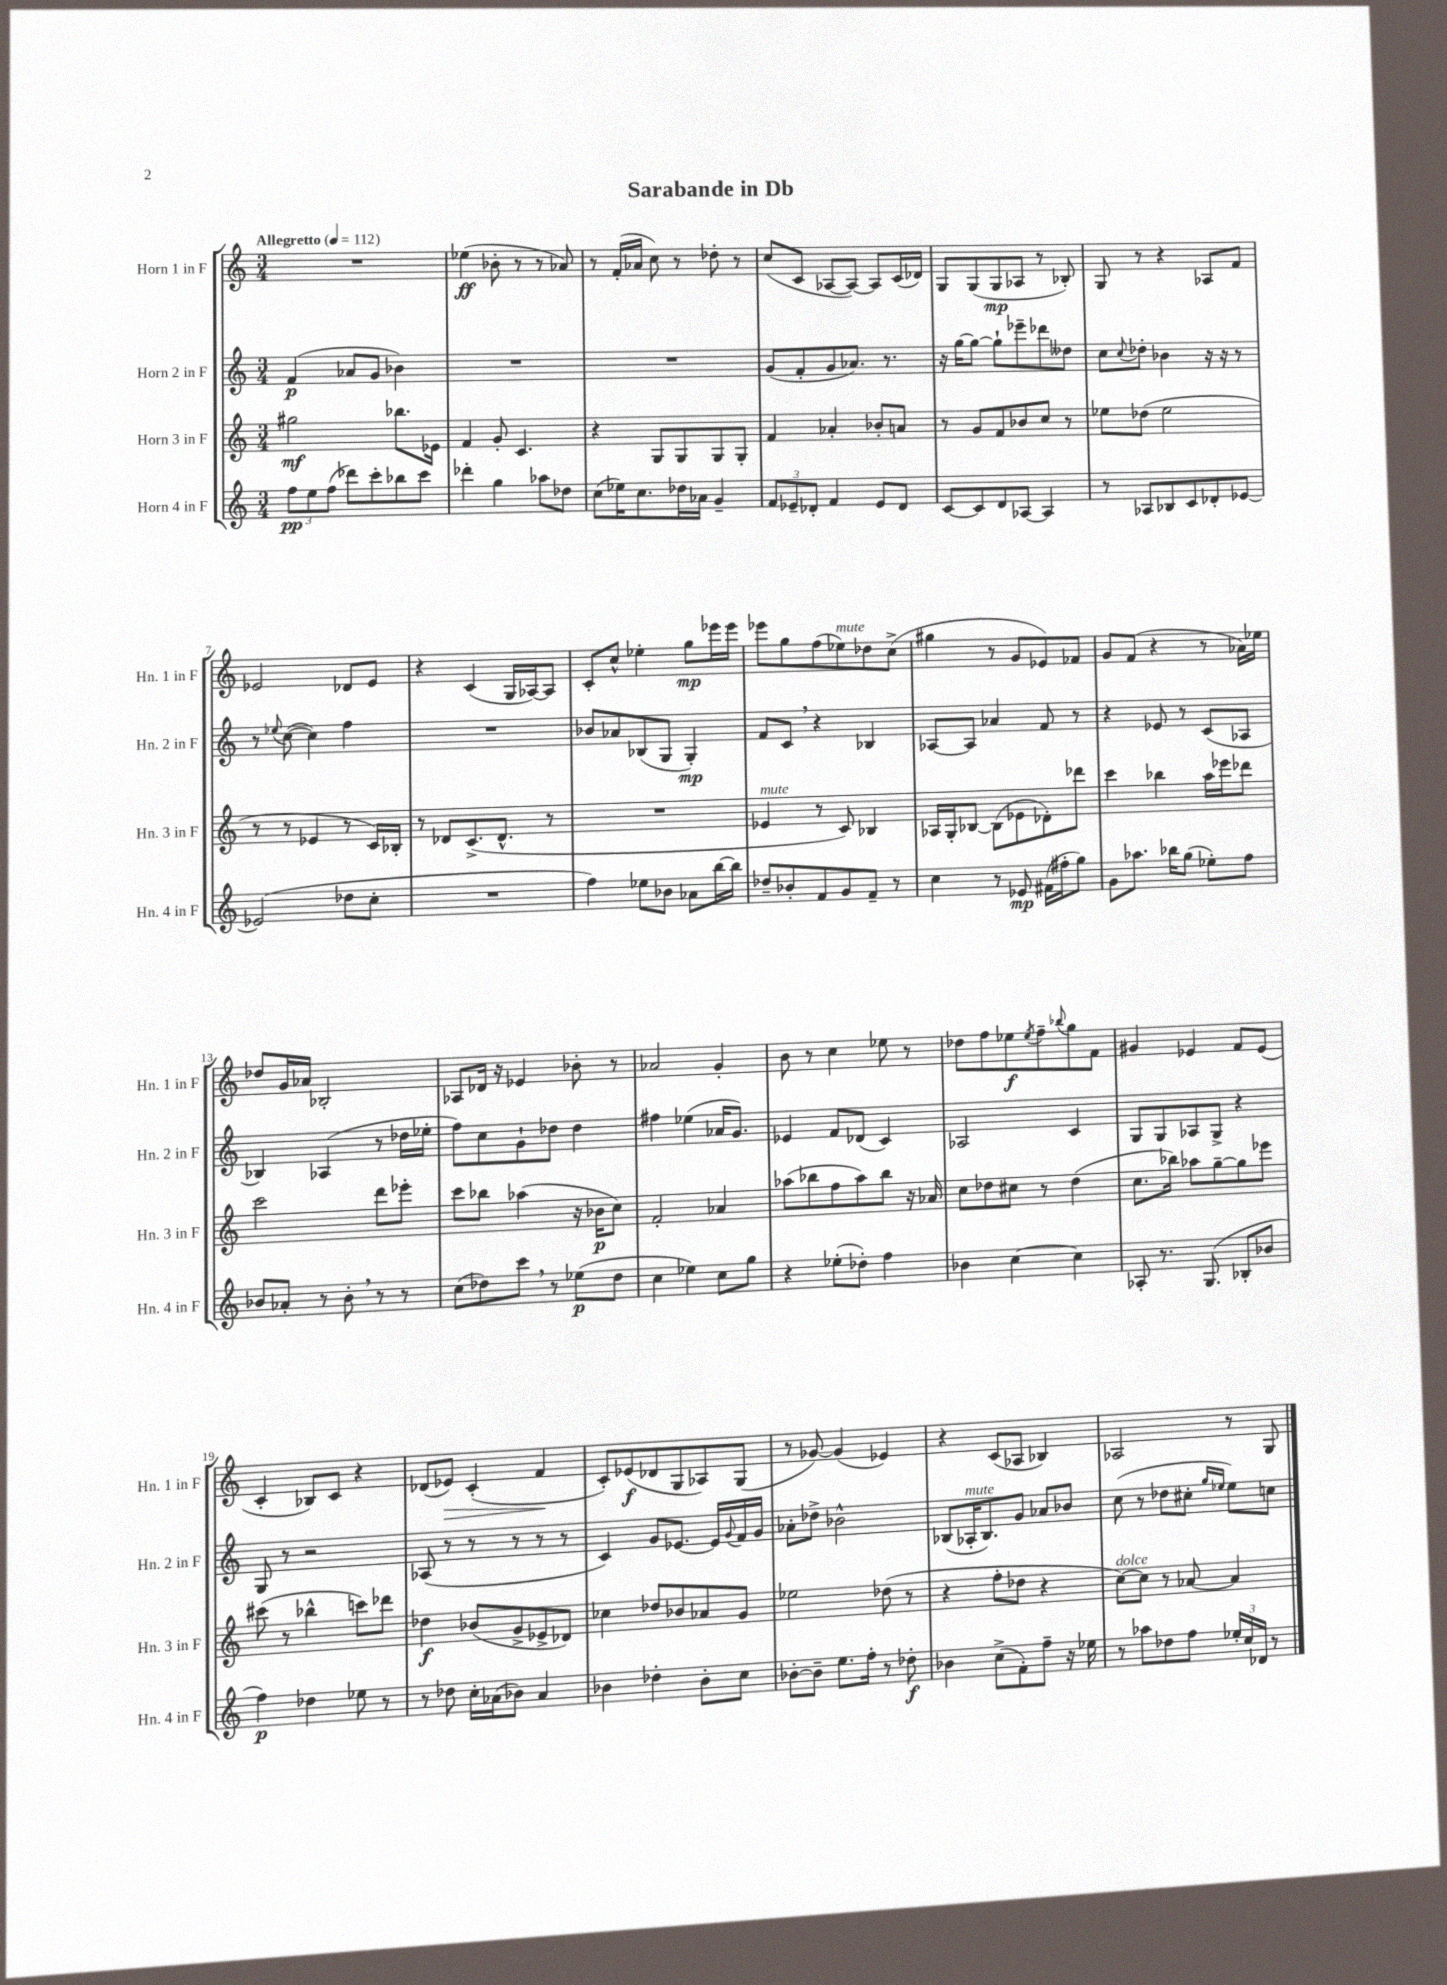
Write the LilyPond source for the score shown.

\header { title = "Sarabande in Db" }
<<
\new StaffGroup <<
\new Staff = "s0" \with { instrumentName = "Horn 1 in F" shortInstrumentName = "Hn. 1 in F" } {
    \clef treble \key c \major \numericTimeSignature \time 3/4 \tempo "Allegretto" 4 = 112
    R2. |
    ees''4\ff( bes'8-. r8 r8 aes'8) |
    r8 f'16-.( aes'16 c''8) r8 des''8-. r8 |
    c''8( c'8 aes8~ aes8~) aes8 c'16( des'16) |
    g8 g8( g8\mp aes8 r8 bes8-.) |
    g8 r8 r4 aes8 f'8 |
    ees'2 des'8 ees'8 |
    r4 c'4( g16 aes16~) aes8 |
    c'8-. c''8-^ ees''4-. g''8\mp ees'''16 ees'''16 |
    ees'''8 g''8 f''8( ees''8^\markup { \italic "mute" }) des''8 c''8->( |
    gis''4 r8 g'8 ees'8) fes'8 |
    g'8 f'8( r4 r8 aes'16) ees''16 |
    des''8 g'16 aes'16 bes2-. |
    aes8 des'16 r16 ees'4 bes'8-. r8 |
    aes'2 g'4-. |
    b'8 r8 c''4 ees''8 r8 |
    des''8 f''8 ees''8\f \acciaccatura { ees''8 } f''8-- \appoggiatura { bes''8 } g''8 f'8 |
    gis'4 ees'4 f'8 ees'8( |
    c'4-. bes8) c'8 r4 |
    des'8( ees'8\>) c'4-.( f'4\! |
    c'8-.) ees'8\f( des'8 g8 aes8) g8( |
    r8 ges'8~) ges'4( ees'4) |
    r4 c'8( aes8 bes4) |
    aes2 r8 g8 \bar "|." |
}
\new Staff = "s1" \with { instrumentName = "Horn 2 in F" shortInstrumentName = "Hn. 2 in F" } {
    \clef treble \key c \major \numericTimeSignature \time 3/4
    f'4\p( aes'8 g'8 bes'4) |
    R2. |
    R2. |
    g'8( f'8-. g'8 aes'8.) r8. |
    r16 g''16~ g''8~ g''8-! ees'''8-- des'''8 deses''8 |
    c''8 \appoggiatura { c''8 } des''8-. bes'4 r16 r16 r8 |
    r8 \appoggiatura { ees''8 } c''8~( c''4) f''4 |
    R2. |
    bes'8 aes'8 bes8( g8 g4-.\mp) |
    f'8 c'8 \breathe r4 bes4 |
    aes8~ aes8 aes'4 f'8 r8 |
    r4 ees'8 r8 c'8( aes8 |
    bes4) aes4( r8 des''16 ees''16-. |
    f''8) c''8 g'8-! des''8 des''4 |
    fis''4 ees''4( aes'16 g'8.) |
    ees'4 f'8 des'8( c'4) |
    aes2 c'4 |
    g8 g8 aes8 g8-> r4 |
    g8 r8 r2 |
    aes8( r8 r8 r8 r8 r8 |
    c'4) g'8 ees'8.~ ees'16 \appoggiatura { g'8 } f'16 g'16 |
    aes'8-. des''8-> bes'2-^ |
    bes8( aes16-.^\markup { \italic "mute" } bes8.) g'8 aes'8 bes'8 |
    c''8( r8 des''8 cis''8-. \grace { g''16 ees''16 } ees''8) c''8 \bar "|." |
}
\new Staff = "s2" \with { instrumentName = "Horn 3 in F" shortInstrumentName = "Hn. 3 in F" } {
    \clef treble \key c \major \numericTimeSignature \time 3/4
    gis''2\mf bes''8. ees'16 |
    f'4 g'8-. c'4. |
    r4 g8 g8 g8 g8-. |
    f'4 aes'4-. bes'8-. a'8 |
    r8 g'8 f'8 bes'8 c''8 r8 |
    ees''8 des''8( ees''2 |
    r8 r8 ees'4 r8 c'16) bes16-. |
    r8 des'8 c'8.->( des'8.-^ r8 |
    R2. |
    ees'4^\markup { \italic "mute" } r8 c'8) bes4 |
    aes16 g16-. bes8~ bes8( ees'8 des'8-.) des'''8 |
    c'''4 bes''4 a''16 ees'''16 des'''8 |
    c'''2 d'''8 ees'''8-. |
    c'''8 bes''8 aes''4( r16 bes'16\p c''8) |
    f'2-. aes'4 |
    aes''8( bes''8 f''8 aes''8) bes''8 r16 aes'16 |
    c''8 des''8 cis''8 r8 des''4( |
    c''8. bes''16) aes''8 g''8~-- g''8 ees'''8 |
    cis'''8( r8 bes''4-^ c'''8) des'''8 |
    des''4\f bes'8( g'8-> ees'8-> des'8) |
    ces''4 des''8 bes'8 aes'8 g'8 |
    ees''2 des''8( r8 |
    r4 f''8-. des''8 r4 |
    c''8~^\markup { \italic "dolce" }) c''8 r8 aes'8~ aes'4 \bar "|." |
}
\new Staff = "s3" \with { instrumentName = "Horn 4 in F" shortInstrumentName = "Hn. 4 in F" } {
    \clef treble \key c \major \numericTimeSignature \time 3/4
    \tuplet 3/2 { f''8\pp e''8 f''8( } des'''8) c'''8-. bes''8 c'''8 |
    des'''4-. g''4 aes''8 des''8 |
    c''8( ees''16) c''8. des''16 aes'16 g'4-- |
    \tuplet 3/2 { f'8 ees'8-- des'8-. } f'4 ees'8 des'8 |
    c'8~ c'8 d'8 aes8~ aes4 |
    r8 aes8 bes8 c'8 des'8-. ees'8~ |
    ees'2( des''8 c''8-. |
    R2. |
    f''4) ees''8 bes'8 aes'8 b''16~ b''16 |
    des''8-- bes'8-. f'8 g'8 f'8-- r8 |
    c''4 r8 ees'8\mp fis'16( fis''16-. g''8) |
    g'8 aes''8. bes''16 g''8( ees''8-.) f''8 |
    bes'8 aes'8-. r8 bes'8-. \breathe r8 r8 |
    c''8( des''8) c'''8 \breathe r8 ees''8\p( des''8 |
    c''4 ees''4) c''8 g''8 |
    r4 ees''8-.( des''8-.) f''4 |
    bes'4 c''4~ c''4 |
    aes8-. r8. g8.( bes8-. bes'8 |
    f''4\p) des''4 ees''8 r8 |
    r8 des''8 c''16-. aes'16( bes'8) aes'4 |
    bes'4 des''4-. bes'8-. c''8 |
    bes'8~-. bes'8-- e''8. f''16-. r8 des''8-.\f |
    bes'4 c''8->( f'8-.) f''8-- r16 ees''16 |
    r8 aes''8 des''8 f''8 \tuplet 3/2 { ees''16-. c''16 des'16 } r8 \bar "|." |
}
>>
>>
